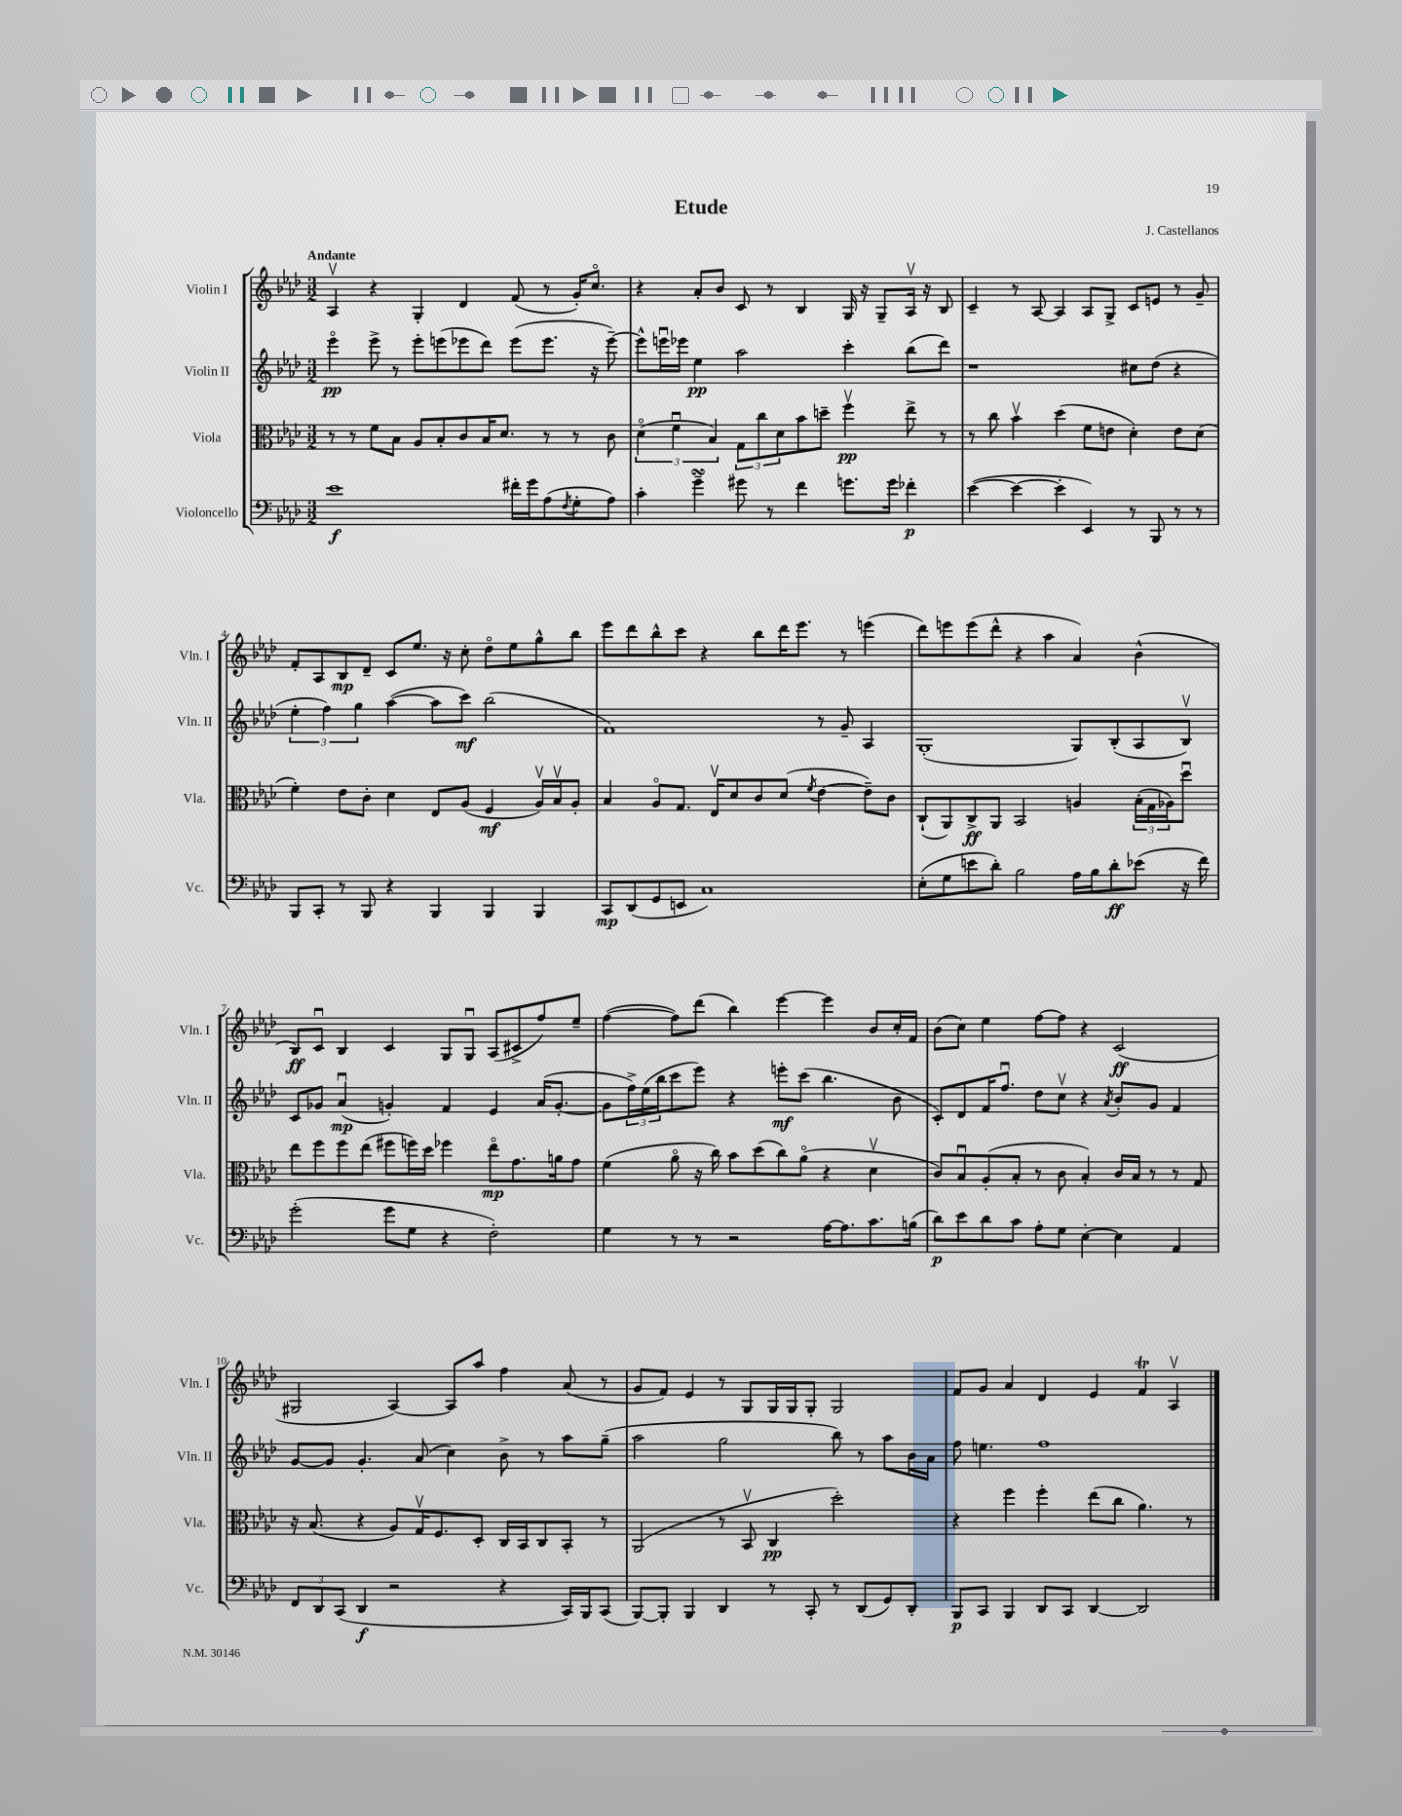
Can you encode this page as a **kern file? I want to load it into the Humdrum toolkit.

**kern	**kern	**kern	**kern
*staff4	*staff3	*staff2	*staff1
*clefF4	*clefC3	*clefG2	*clefG2
*k[b-e-a-d-]	*k[b-e-a-d-]	*k[b-e-a-d-]	*k[b-e-a-d-]
*M3/2	*M3/2	*M3/2	*M3/2
1e-	8r	4eee-o	4A-v
.	8r	.	.
.	8f	8eee-^	4r
.	8B-	8r	.
.	8A-	8eee-'	4G'
.	8B-'	(8eee	.
.	8c	8eee-	4d-
.	16B-	8ddd-)	.
.	8.d-	.	.
16f#'	.	(8eee-	(8f
16g	.	.	.
(8A-	8r	8.eee-	8r
8qF	.	.	.
8G'	8r	.	16g')
.	.	16r	8.cco
8A-)	8c	[8eee-~)	.
=	=	=	=
4c'	(6d-o	8eee-^^]	4r
.	.	16eeeu	.
.	6fu	.	.
.	.	16eee-	.
4g~	.	4ee-	8a-'
.	6B-)	.	.
.	.	.	8b-
8g#	12G	2aa-	8c
.	12cc	.	.
8r	.	.	8r
.	12d-	.	.
4f	8b-	.	4B-
.	8dd~	.	.
8.g	4ffv	4ccc'	16G
.	.	.	16r
.	.	.	8G~
16g	.	.	.
4f-'	8ee-^	(8bb-	16A-v
.	.	.	16r
.	8r	8ddd-)	8B-
=	=	=	=
([4e-	8r	1r	4c~
.	8cc	.	.
4e-_	4b-v	.	8r
.	.	.	[8A-
4e-']	(4dd-	.	4A-]
4EE-)	8f	.	8A-
.	8e	.	8G^
8r	4d-')	8cc#	8c
8BBB-	.	(8dd-	8e
8r	8e	4r	8r
8r	(8d-	.	8g~
=	=	=	=
8BBB-	4f')	6ee-'	8f'
8CC'	.	.	8A-
.	.	6ff)	.
8r	8e-	.	8B-
.	.	6gg	.
8BBB-	8c'	.	8d-~
4r	4d-	([4aa-	8c
.	.	.	8.ee-
4BBB-	8E-	8aa-]	.
.	.	.	16r
.	(8A-	8ccc)	8cc'
4BBB-	4F	(2bb-	8dd-o
.	.	.	8ee-
4BBB-	16A-v)	.	8gg^^
.	16B-v	.	.
.	8A-'	.	8bb-
=	=	=	=
8CC	4B-	1f)	8eee-
(8DD-	.	.	8ddd-
8GG	8A-o	.	8bb-^^
8EE	8.G	.	8ccc
1C)	.	.	4r
.	16E-v	.	.
.	8d-	.	.
.	8c	.	8bb-
.	(8d-	.	16ddd-
.	.	.	8.eee-
.	8qf	.	.
.	[4e-	8r	.
.	.	8g~	8r
.	8e-~])	4A-	(4eee
.	8c	.	.
=	=	=	=
(8E-'	(8C`	(1G'	8ddd-)
8G	8AA-)	.	8eee
8e	8C^	.	(8eee
8d-')	8AA-	.	8ddd-^^
2B-	2BB-	.	4r
.	.	.	4aa-
16A-	4A	8G)	4a-)
16B-	.	.	.
8d-'	.	(8B-'	.
(8e-	(24B-'	8A-	(4b-^^
.	24G	.	.
.	24A-)	.	.
16r	8dd-u	8B-v)	.
16f)	.	.	.
=	=	=	=
(2g'	8ee-	8c	8B-)
.	8ff	8g-	8cu
.	8ff	(4a-u	4B-
.	(8ee-	.	.
8g	8ff#	4g')	4c
8G	16ff)	.	.
.	16dd-	.	.
4r	4ff-	4f	8G
.	.	.	8Gu
2F')	8ee-o	4e-	(8A-
.	8.g	.	8c#^
.	.	(16a-	8ff)
.	16a	[8.g'	.
.	8g	.	8ee-~
=	=	=	=
4G	(4f	8g]	([4ff
.	.	24ff^)	.
.	.	(24ee-	.
.	.	24bb-	.
8r	8a-o	8ccc	8ff])
8r	16r	8eee-)	(8ddd-
.	16cc)	.	.
2r	8b-	4r	4bb-)
.	(8dd-	.	.
.	8cc)	8eee'	[4eee-
.	(8a-o	(8ccc	.
[16A-	4r	4.bb-	4eee-]
8.A-]	.	.	.
8.c	4d-v	.	8b-
.	.	8b-	16cc'
(16B	.	.	16f
=	=	=	=
8d-)	8c)	8c')	(8b-
8e-	8B-u	8d-	8cc)
8d-	(8A-'	16f	4ee-
.	.	8.ffu	.
8c	8B-'	.	.
8A-'	8r	8dd-	[8ff
8G	8c	8ccv	8ff]
[4E-'	4B-')	4r	4r
.	.	8qa-	.
4E-]	16c	8b-'	(2c
.	16B-	.	.
.	8r	8g	.
4AA-	8r	4f	.
.	8G	.	.
=	=	=	=
12FF	16r	[8g	2G#
.	(8.B-	.	.
12DD-	.	.	.
.	.	8g]	.
(12CC	.	.	.
4DD-	4r	4.g'	.
2r	8A-)	.	[4A-)
.	16Gv	(8a-	.
.	8.F	.	.
.	.	4cc)	8A-]
.	8D-'	.	8aa-
4r	16C	8b-^	4ff
.	16BB-	.	.
.	8C	8r	.
16CC)	8BB-'	8aa-	(8a-
16BBB-	.	.	.
(8CC	8r	(8gg~	8r
=	=	=	=
[8BBB-)	(2AA-	2aa-	8g
8BBB-']	.	.	8f)
4BBB-	.	.	4e-
4DD-	8r	2gg	8r
.	8BB-v	.	8G
8r	4C	.	16G
.	.	.	16G
8CC'	.	.	8G'
8r	2dd-')	8bb-)	2G
(8DD-	.	8r	.
8GG)	.	8aa-	.
8DD-'	.	16b-	.
.	.	16a-	.
=	=	=	=
8BBB-	4r	8ff	8f
8CC	.	4.ee	8g
4BBB-	4ff	.	4a-
8DD-	4ff'	1ff	4d-
8CC	.	.	.
[4DD-	(8ee-	.	4e-
.	8cc	.	.
2DD-]	4.a-)	.	4f
.	.	.	4A-v
.	8r	.	.
==	==	==	==
*-	*-	*-	*-
